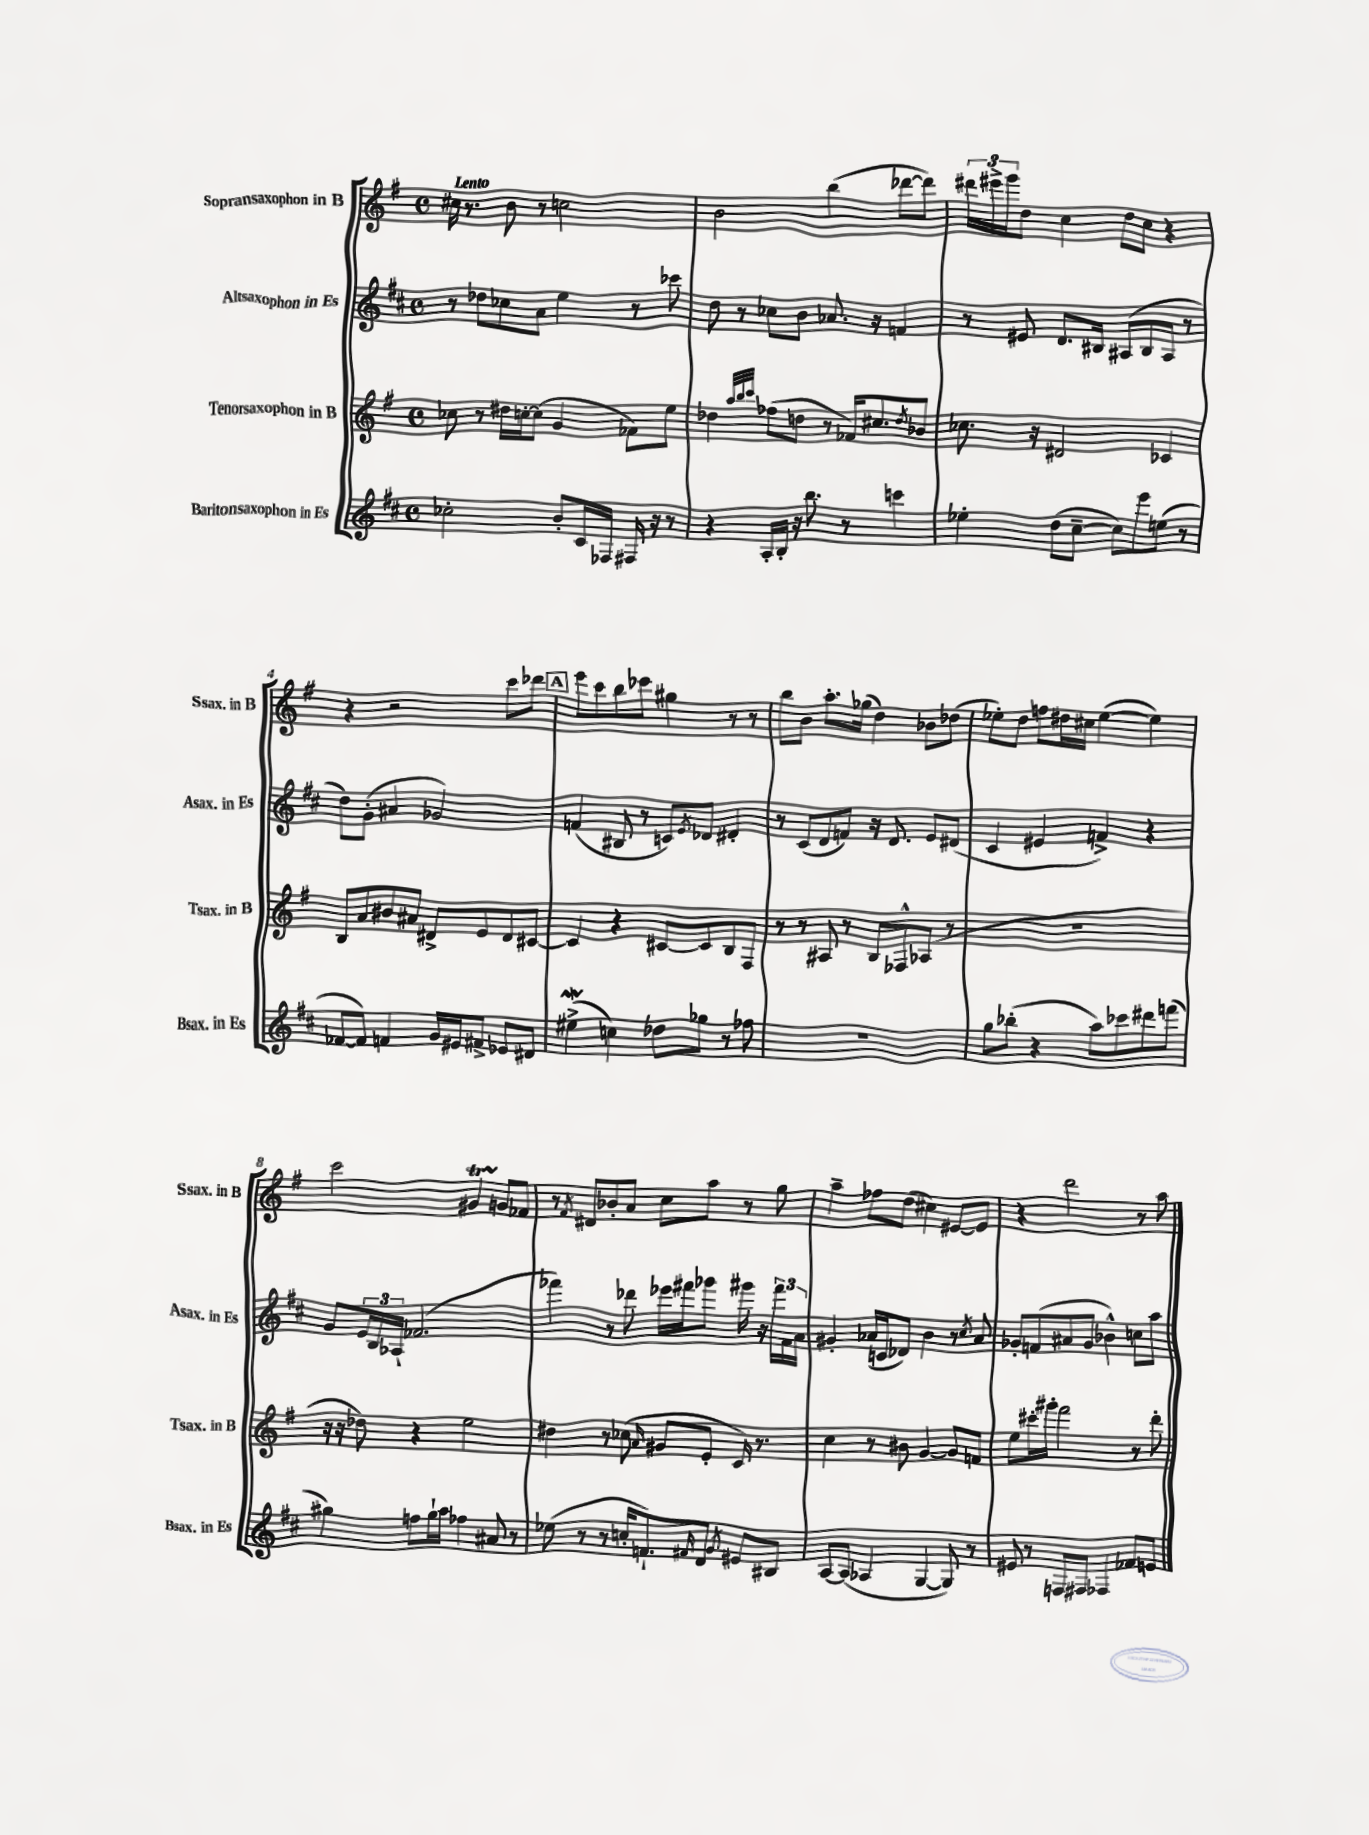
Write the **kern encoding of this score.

**kern	**kern	**kern	**kern
*staff4	*staff3	*staff2	*staff1
*clefG2	*clefG2	*clefG2	*clefG2
*k[f#c#]	*k[f#]	*k[f#c#]	*k[f#]
*M4/4	*M4/4	*M4/4	*M4/4
*met(c)	*met(c)	*met(c)	*met(c)
2cc-'	8cc-	8r	16cc#
.	.	.	8.r
.	8r	8dd-	.
.	16dd#	8cc-	8b
.	[16cc'	.	.
.	(8cc]	8a	8r
8b'	4g	4ee	2cc
16c#	.	.	.
16F-	.	.	.
16F#	8f-)	8r	.
16r	.	.	.
8r	8ee	8ccc-	.
=	=	=	=
4r	4dd-	8dd	2b
.	.	8r	.
.	32qqaa	.	.
.	32qqbb	.	.
.	32qqccc	.	.
16A'	(8ff-	8cc-	.
16B'	.	.	.
16r	8dd	8b	.
8.bb	.	.	.
.	8r	8.a-	(4bb
8r	16f-)	.	.
.	8.cc#	16r	.
4ccc	.	4f	[8ddd-
.	8qdd	.	.
.	8b-	.	8ddd-])
=	=	=	=
4ee-'	8.cc-	8r	24ddd#
.	.	.	24eee#^
.	.	.	24ggg
.	.	8e#	8dd
.	16r	.	.
(8dd	2d#	8.d	4cc
[8cc#~	.	.	.
.	.	16B#	.
8cc#])	.	(8A#	8dd
8eee	.	8B#	8cc
(8ee	4c-	8A#	4r
8r	.	8r	.
=	=	=	=
[8f-	8B	8dd)	4r
8f-])	8a	(8g'	.
4f	8b#	4a#	2r
.	8a#	.	.
16g	8d#^	2g-)	.
16e#	.	.	.
8f#^	8e	.	.
8e-	8d#	.	8ccc
8d#	[8c#	.	8ddd-
=	=	=	=
(4ee#^	4c#]	(4f	8eee
.	.	.	8ccc
4cc)	4r	8B#	8bb
.	.	8r	8ccc-
8dd-	[8c#	8c)	4gg#
.	.	8qe	.
8gg-	8c#]	8d-	.
8r	8B	4d#'	8r
8ff-	8F#	.	8r
=	=	=	=
1r	8r	8r	8bb
.	8r	(8c#	8b
.	8A#	8d	8.aa'
.	8r	8f)	.
.	.	.	(16gg-
.	8B	16r	4dd)
.	.	8.d	.
.	8F-^^	.	.
.	(8A-	8e	8b-
.	8r	(8d#	(8dd-
=	=	=	=
8gg	1r	4c#	8ee-')
(8bb-'	.	.	8dd
4r	.	4e#	8ff
.	.	.	16dd#
.	.	.	16cc#
8aa)	.	4f^)	([4ee-
8ccc-	.	.	.
8ddd#	.	4r	4ee-])
(8fff	.	.	.
=	=	=	=
4gg#)	16r	8g	2ccc
.	16r	.	.
.	8dd-)	24e	.
.	.	24B	.
.	.	24A-`	.
8ff	4r	(2.f-	.
16gg#`	.	.	.
16aa	.	.	.
4ff-	2ee	.	4g#
8a#	.	.	8g
8r	.	.	8f-
=	=	=	=
(8ee-	4dd#	4fff-)	8r
.	.	.	8qf#
8r	.	.	8d#
8r	8r	8r	8b-'
16cc'	(8cc-	8ddd-	8a
8.f`)	.	.	.
.	16qqa	.	.
.	8g#	16eee-	8cc
.	.	16fff#	.
16qqf#	.	.	.
8d	8e'	8ggg-	8aa
8qg	.	.	.
8e#	16c)	16ggg#	8r
.	8.r	16r	.
8B#	.	24fff#	8gg
.	.	24f#	.
.	.	24a	.
=	=	=	=
[8A	4cc	4g#'	4aa~
(8A]	.	.	.
4A-	8r	(16a-	8ff-
.	.	16c	.
.	8b#	8d-)	(8dd
[4G	[4g	4b	4cc#)
8G])	8g]	8r	[8e#
.	.	8qcc#	.
8r	8f	8a-	8e#]
=	=	=	=
8e#	8ee	8g-'	4r
8r	16ccc#'	(8f	.
.	16ggg#'	.	.
8F	2fff#	8a#	2ddd
8F#	.	8g-	.
4F-	.	4b-^^)	.
8f-	8r	8cc	8r
8e	8ddd'	8aa	8aa
==	==	==	==
*-	*-	*-	*-
